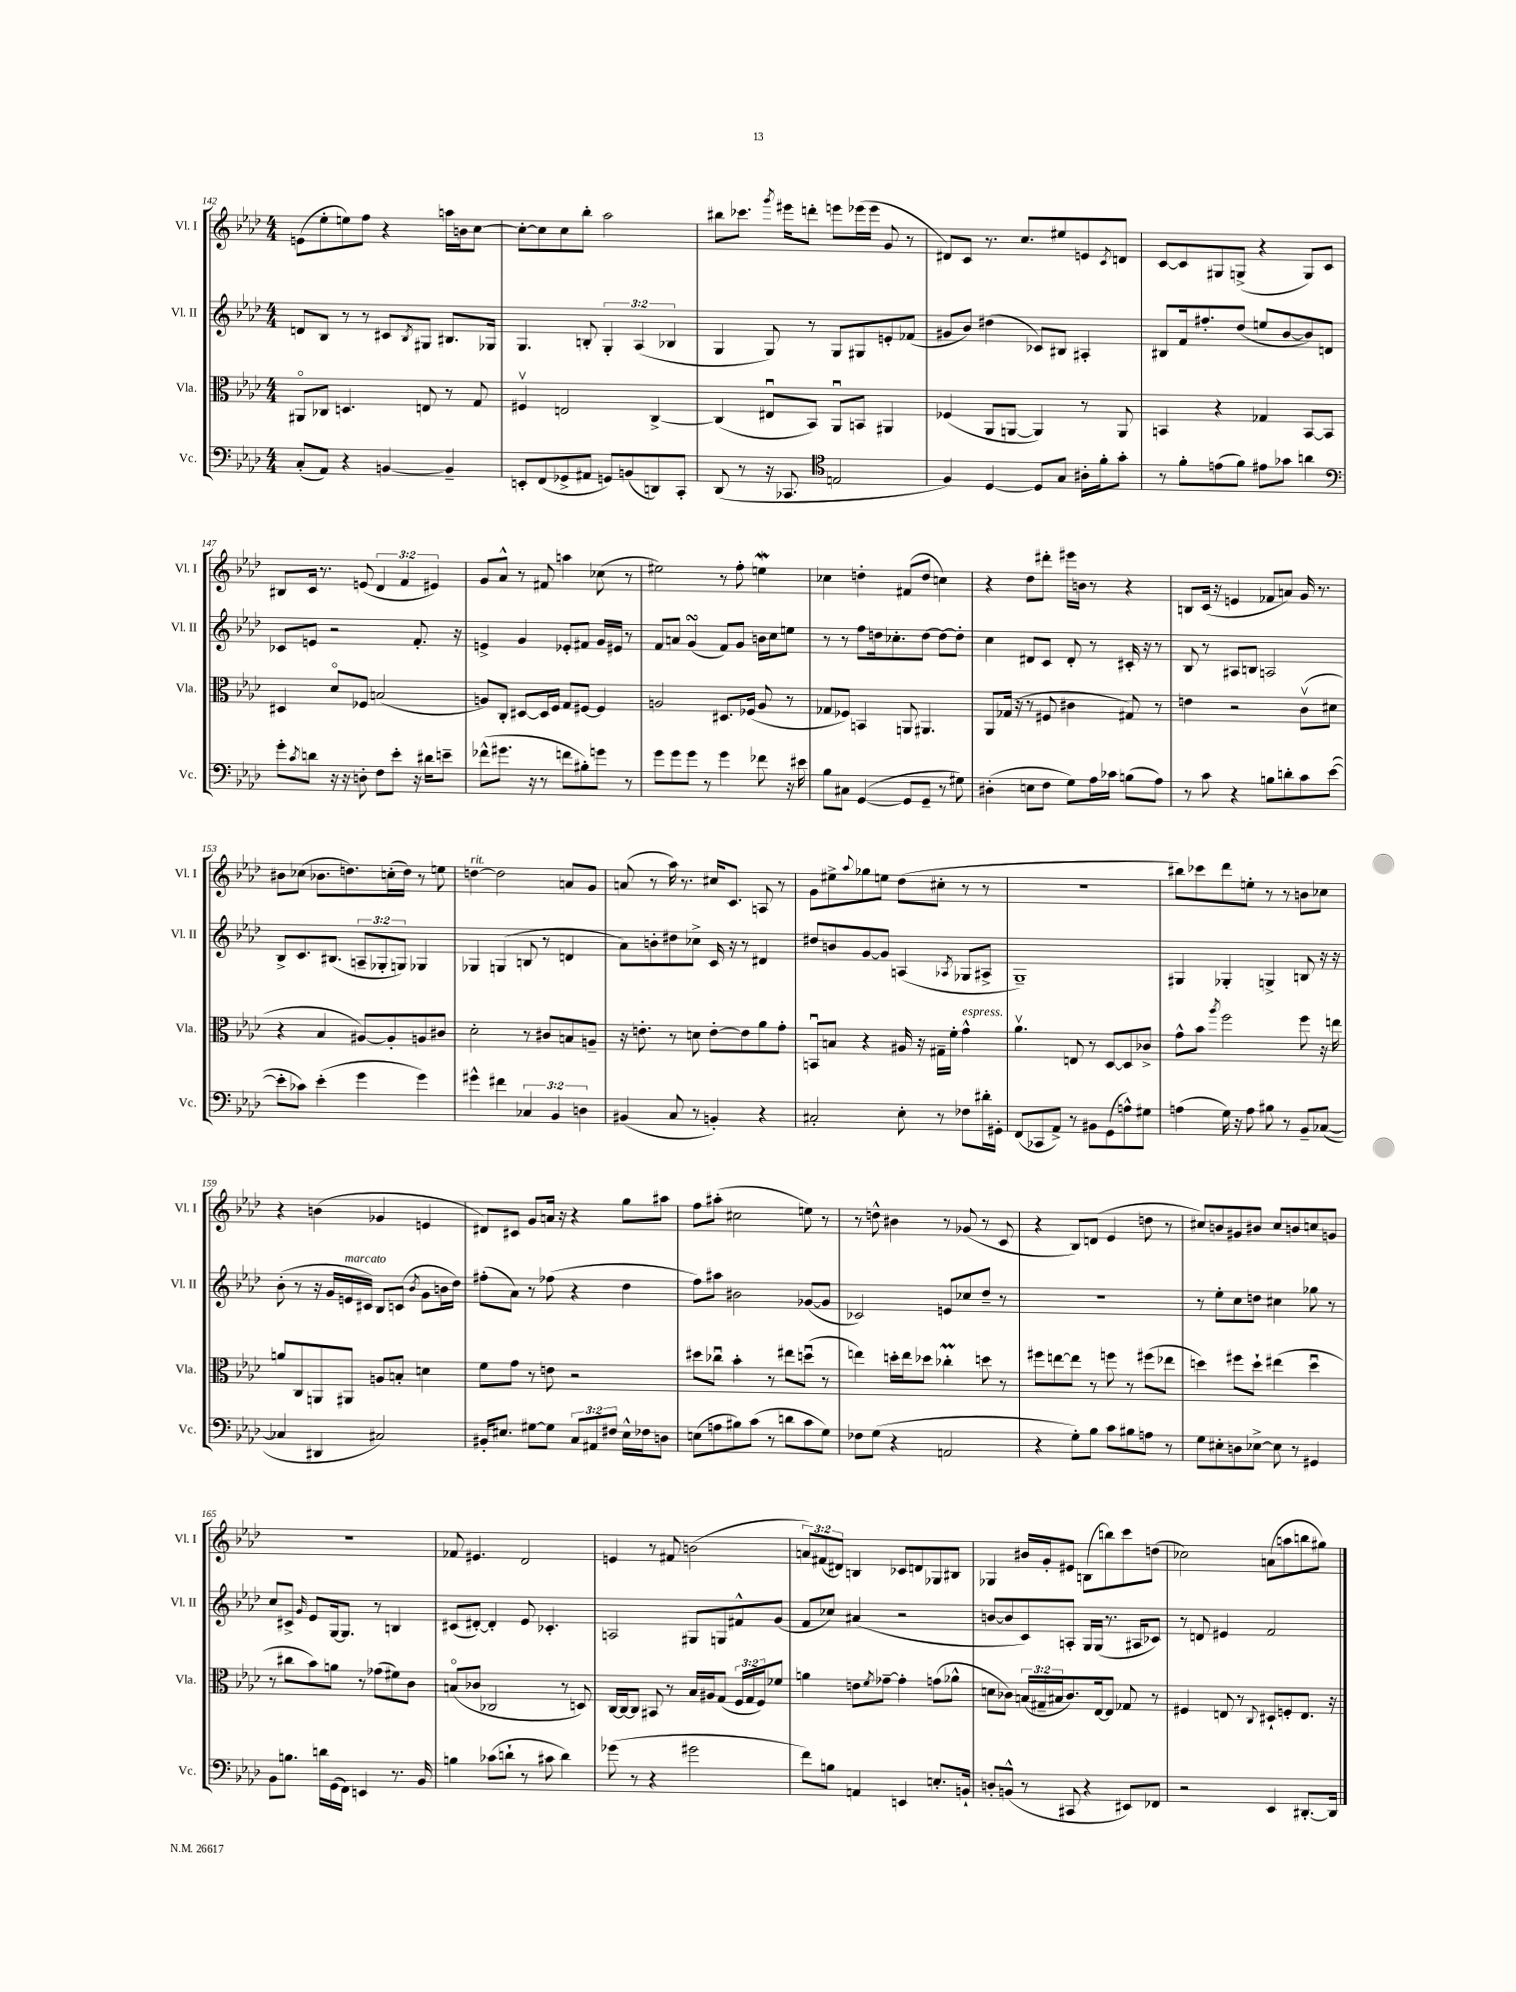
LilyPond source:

<<
\new StaffGroup <<
\new Staff = "s0" \with { instrumentName = "Vl. I" shortInstrumentName = "Vl. I" } {
    \clef treble \key aes \major \numericTimeSignature \time 4/4 \override Staff.TupletNumber.text = #tuplet-number::calc-fraction-text
    e'8( ees''8-. e''8) f''8 r4 a''16 b'16 c''8~ |
    c''8~-. c''8 c''8 bes''8-. aes''2 |
    bis''8 ces'''8. \acciaccatura { g'''8 } eis'''16 d'''8-. e'''8 ees'''16( ees'''16 g'8 r8 |
    dis'8) c'8 r8. c''8. eis''8 e'8 \acciaccatura { c'8 } d'8 |
    c'8~ c'8 gis8 g8->( r4 g8) c'8 |
    bis8 c'16 r8. e'8( \tuplet 3/2 { des'4 f'4 eis'4) } |
    g'8 aes'8-^ r8 fis'8 a''4 ces''8( r8 |
    eis''2) r8 f''8-. e''4\mordent |
    ces''4 d''4-. fis'8( d''8 c''4) |
    r4 des''8 dis'''8-. eis'''16 b'16 r8 r4 |
    b8 c'16( r16 e'4 fes'8 a'8) g'16 r8. |
    bis'8 ces''8( bes'8. d''8.) c''16-.( d''16) r8 e''8 |
    d''4~^\markup { \italic "rit." } d''2 a'8 g'8 |
    a'8( r8 aes''16) r8. cis''16 c'8. a8 r8 |
    g'8 eis''8-> \appoggiatura { aes''8 } ges''8 e''8 des''8( cis''8-. r8 r8 |
    r1 |
    bis''8) ces'''8 des'''8 e''8-. r8 r8 b'8 ces''8 |
    r4 b'4( ges'4 e'4 |
    dis'8) cis'8 g'8 a'16 r16 r4 g''8 ais''8 |
    f''8 ais''8-.( cis''2 e''8) r8 |
    r8 d''8-^ bis'4 r8 ges'8( r8 c'8 |
    r4 bes8) d'8( ees'4 d''8 r8 |
    cis''8) b'8 gis'8 bis'8 cis''8 b'8 c''8 g'8 |
    R1 |
    fes'8 eis'4. des'2 |
    e'4 r8 fis'8 b'2( |
    \tuplet 3/2 { a'8) fis'8( dis'8) } b4 ces'8 d'8 ges8 bis8 |
    ges4 bis'16 g'16-. eis'8 b8( b''8) c'''8 d''8( |
    ces''2) a'8( a''8 b''8 gis''8) \bar "|." |
}
\new Staff = "s1" \with { instrumentName = "Vl. II" shortInstrumentName = "Vl. II" } {
    \clef treble \key aes \major \numericTimeSignature \time 4/4 \override Staff.TupletNumber.text = #tuplet-number::calc-fraction-text
    d'8 bes8 r8 r8 cis'8 \acciaccatura { bes8 } gis8 bis8. ges16 |
    g4. b8-. \tuplet 3/2 { g4-. aes4( bes4 } |
    g4 g8) r8 g8 gis8 e'8-. fes'8( |
    gis'8 bes'8) dis''4( ces'8) bis8 ais4-. |
    bis8 f'16 fis''8.-. des''8( e''8 bes'8~ bes'8) d'8 |
    ces'8 e'8 r2 f'8.-. r16 |
    e'4-> g'4 ees'8-. fis'8 g'16 eis'16 r8 |
    f'8 a'8 g'4\turn( f'8) g'8 b'16 c''16 e''8 |
    r8 r8 f''8 d''16 ces''8.-. d''8~ d''8~ d''8-. |
    c''4 dis'8 c'8 dis'8-. r8 cis'16-. r16 r8 |
    bes8 r8 ais8 b8 a2 |
    bes8-> c'8. bis8.( \tuplet 3/2 { a8-- ges8-. g8) } ges4 |
    ges4 g4( b8 r8 d'4 |
    aes'8) b'8-. dis''8 ces''8-> c'16 r16 r8 dis'4 |
    dis''8 b'8 g'8~ g'8 a4( \acciaccatura { aes8 } ges8 ais8-> |
    g1--) |
    gis4 ges4-. g4-> b8 r16 r16 |
    bes'8-.( r8 r16 g'16 e'16^\markup { \italic "marcato" } cis'16) bes8 c'8( \acciaccatura { bes'8 } g'8 b'16 des''16) |
    fis''8-.( aes'8) r8 fes''8( r4 des''4 |
    f''8) ais''8 bis'2 ges'8~( ges'8 |
    ces'2) e'8 ces''8 des''8-- r8 |
    R1 |
    r8 ees''8-. c''8 d''8 cis''4 ges''8 r8 |
    c''8 cis'8-> \grace { g'16 } ees'8 g16~ g8. r8 b4 |
    cis'8( dis'8~-.) dis'4-. ees'8 ces'4.-. |
    a2 gis8 g8 fis'8-^ g'8( |
    f'8 ces''8) ais'4( r2 |
    b'8~ b'8 c'8) a8-. g16 g16( r8. ais16 ces'8) |
    r8 d'8 eis'4 f'2 \bar "|." |
}
\new Staff = "s2" \with { instrumentName = "Vla." shortInstrumentName = "Vla." } {
    \clef alto \key aes \major \numericTimeSignature \time 4/4 \override Staff.TupletNumber.text = #tuplet-number::calc-fraction-text
    ais,8\flageolet ces8 d4. e8 r8 g8 |
    fis4\upbow e2 c4~-> |
    c4( eis8\downbow bes,8) aes,8\downbow b,8 ais,4 |
    fes4( aes,8 a,8~ a,4) r8 a,8 |
    b,4 r4 ges4 b,8~ b,8 |
    dis4 des'8\flageolet fes8 b2( |
    a8) c8-. dis8~ dis16 f16 g8 fis8~ fis4 |
    a2 dis8. fes16( a8 r8 |
    ges8 fes8) b,4 a,8 ais,4. |
    aes,8 ges16( r16 r8 fis8 cis'4 gis8) r8 |
    e'4 r2 c'8\upbow( dis'8 |
    r4 bes4 ais8~) ais8-. a8 cis'8 |
    des'2-. r8 cis'8 b8 a8-- |
    r16 e'8.-. r8 d'8 e'8~-. e'8 aes'8 g'8-. |
    b,8\downbow b8 r4 ais16 r16 gis16-- f'16-. g'4-^^\markup { \italic "espress." } |
    aes'4.\upbow e8 r8 des8~ des8 ces'8-> |
    g'8-^ bes'8 \acciaccatura { aes''8 } f''2 f''8 r16 e''16 |
    a'8 c8 a,8 ais,8 a8 b8-. d'4 |
    f'8 g'8 r8 e'8 r2 |
    dis''8 ces''8\downbow bes'4-. r8 eis''8 d''8\downbow( r8 |
    e''4) d''16-. e''16 des''8 ces''4-.\prall d''8 r8 |
    fis''8 e''8~ e''8 r8 f''8 r8 fis''8( ees''8 |
    d''4) fis''8 d''8-! eis''4( d''4\downbow |
    r8 cis''8 bes'8) a'8 r8 ges'8( fis'8) c'8 |
    b8\flageolet( ces'8 ces2 r8 d8) |
    c16~ c16~ c8 bis,8 r8 bes16 ais16 g8( \tuplet 3/2 { f16 g16 f16) } fes'8 |
    a'4 e'8 \acciaccatura { f'8 } ges'8~-- ges'4-. g'8( aes'8-^ |
    d'8 ces'8) \tuplet 3/2 { b16( gis16-- bis16 } ces'8.) ees16~ ees8 ges8 r8 |
    fis4 e8 r8 \appoggiatura { c8 } dis8-! f8-. e8. r16 \bar "|." |
}
\new Staff = "s3" \with { instrumentName = "Vc." shortInstrumentName = "Vc." } {
    \clef bass \key aes \major \numericTimeSignature \time 4/4 \override Staff.TupletNumber.text = #tuplet-number::calc-fraction-text
    c8-.( aes,8) r4 b,4~ b,4-- |
    e,8-. f,8( ges,8-> ais,8 g,8) b,8( d,8) c,8-. |
    des,8( r8 r16 ces,8. \clef tenor e2 |
    f4) des4~ des8 g8 ais16-. f'16-. g'8-. |
    r8 f'8-. e'8( f'8) eis'8 ges'8 a'4 |
    \clef bass g'8-. \acciaccatura { c'8 } d'8 r16 r16 d8-. f8 ees'8-. r16 dis'16 e'8-- |
    fes'8-^( gis'8. r16 r8 f'8 bis8-.) g'8 r8 |
    g'8 g'8 g'8 r8 g'4 fes'8 r16 eis'16 |
    bes8 cis8 g,4~( g,8 g,8-- r8 gis8) |
    dis4-.( e8 f8 g8) aes16 ces'16 b8( aes8) |
    r8 c'8 r4 b8 d'8-. c'8 ees'8~( |
    ees'8-. ces'8) ees'4-.( g'4 g'4) |
    gis'4-^ fis'4 \tuplet 3/2 { ces4 bes,4 d4 } |
    bis,4( c8 r8 b,4-.) r4 |
    cis2-. ees8-. r8 fes8 dis'16-. gis,16-. |
    f,8( ces,8 aes,8->) r8 bis,8 g,8( a8-^) gis8 |
    a4( g16) r16 a8 bis8 r8 bes,8-- ces8~( |
    ces4 dis,4 cis2) |
    bis,16-. eis8. gis8~ gis8 \tuplet 3/2 { c8 ais,8 fis8 } eis16-^ fes16 d8 |
    e8( a8 bis8) c'8( r8 d'8 c'8 g8) |
    fes8 g8( r4 a,2 |
    r4 g8-.) bes8 c'8 bis8 a8 r8 |
    g8 eis8-. d8 ees8~-> ees8 r8 gis,4 |
    bes,8 b8. d'16 g,16( f,16) e,4 r8. bes,16 |
    b4 ces'8( d'8-! r8 cis'8 d'4) |
    ges'8( r8 r4 gis'2 |
    f'8) b8 a,4 e,4 e8.-. b,16-! |
    d8-. b,8-^( r8 cis,8 r4 eis,8) fes,8 |
    r2 ees,4 dis,8.~-. dis,16 \bar "|." |
}
>>
>>
\layout { \context { \Score currentBarNumber = #142 } }
